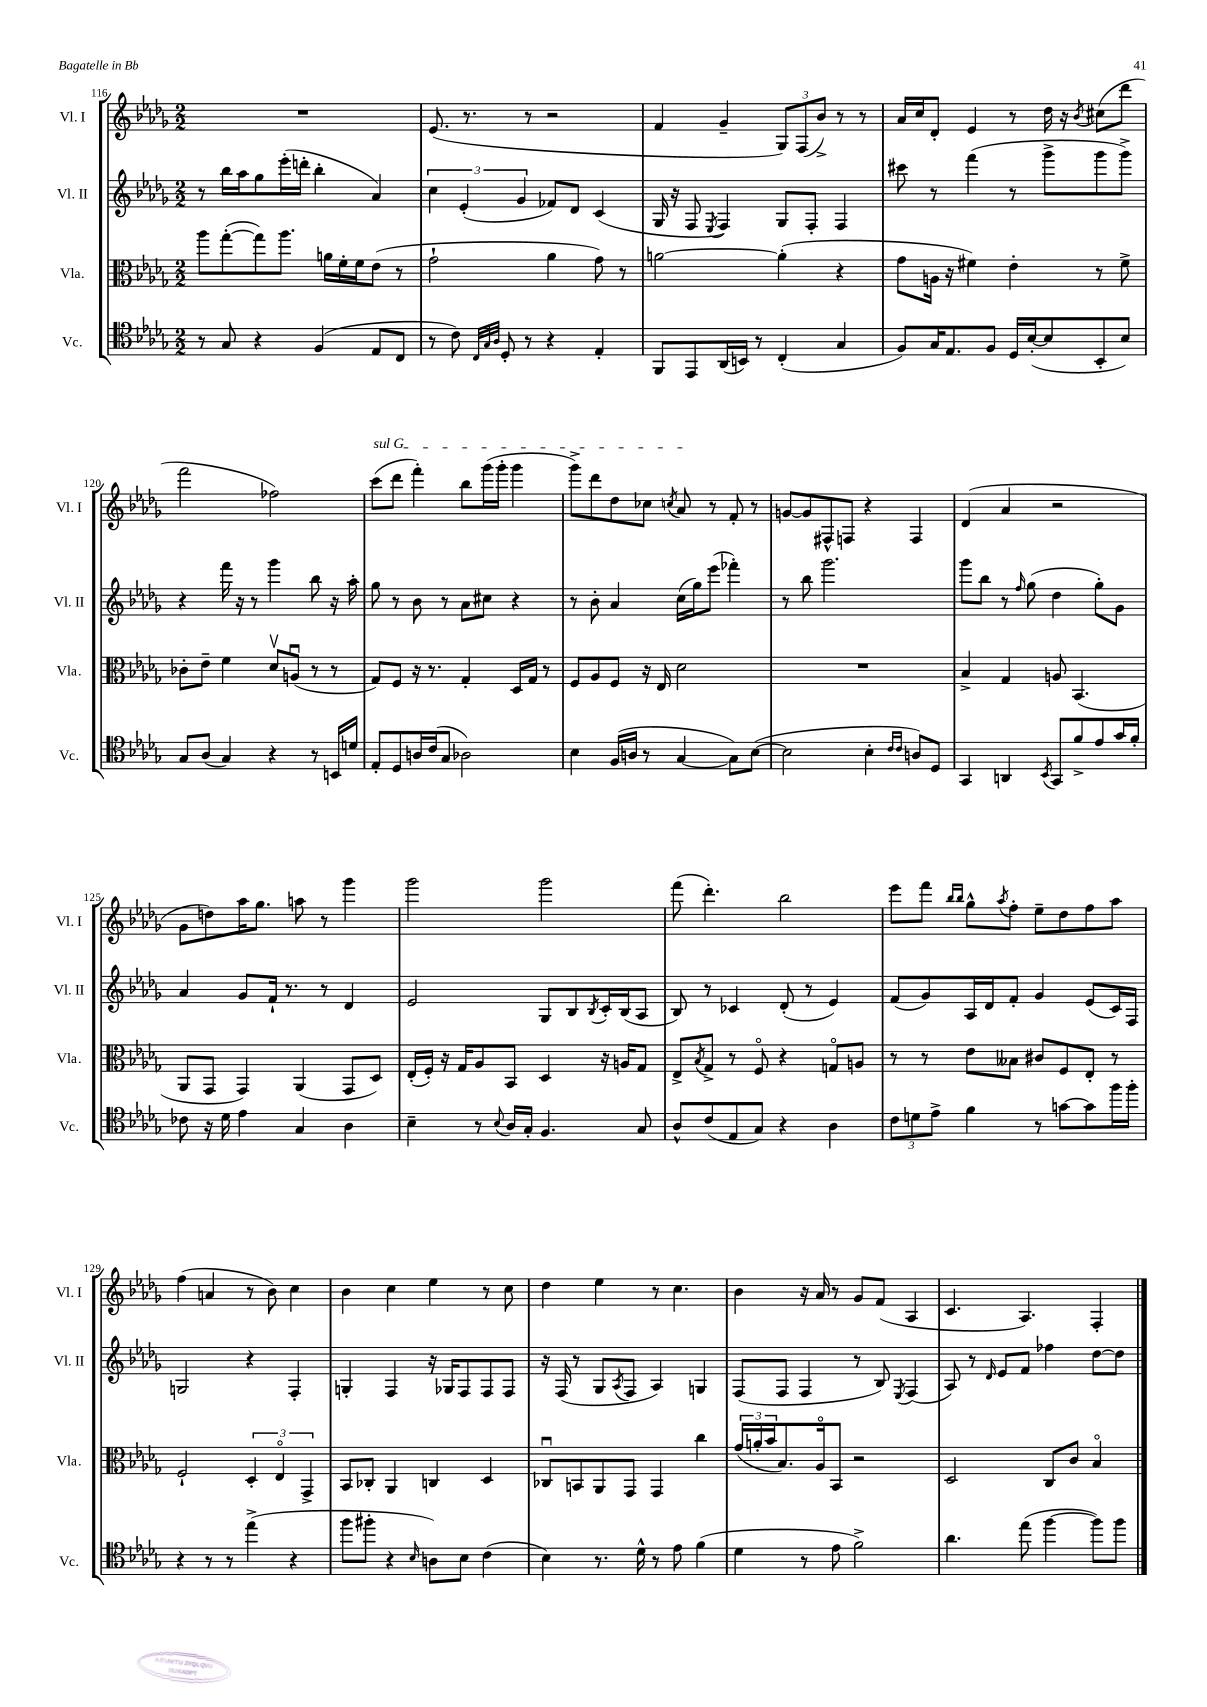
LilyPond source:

<<
\new StaffGroup <<
\new Staff = "s0" \with { instrumentName = "Vl. I" shortInstrumentName = "Vl. I" } {
    \clef treble \key des \major \numericTimeSignature \time 2/2
    R1 |
    ees'8.( r8. r8 r2 |
    f'4 ges'4-- \tuplet 3/2 { ges8) f8( bes'8->) } r8 r8 |
    aes'16 c''16 des'8-. ees'4 r8 des''16 r16 \acciaccatura { bes'8 } cis''8( des'''8 |
    f'''2 fes''2) |
    \once \override TextSpanner.bound-details.left.text = \markup { \italic "sul G" } c'''8\startTextSpan( des'''8 f'''4-.) bes''8 ges'''16( ges'''16-. ges'''4 |
    ges'''8->) des'''8 des''8 ces''8 \acciaccatura { c''8 } aes'8\stopTextSpan r8 f'8-. r8 |
    g'8~ g'8 fis8-^ f8 r4 f4 |
    des'4( aes'4 r2 |
    ges'8 d''8) aes''16 ges''8. a''8 r8 ges'''4 |
    ges'''2 ges'''2 |
    f'''8( des'''4.-.) bes''2 |
    ees'''8 f'''8 \grace { bes''16 bes''16 } ges''8-^ \acciaccatura { aes''8 } f''8-. ees''8-- des''8 f''8 aes''8 |
    f''4( a'4 r8 bes'8) c''4 |
    bes'4 c''4 ees''4 r8 c''8 |
    des''4 ees''4 r8 c''4. |
    bes'4 r16 aes'16 r8 ges'8 f'8( aes4 |
    c'4. aes4.) f4-. \bar "|." |
}
\new Staff = "s1" \with { instrumentName = "Vl. II" shortInstrumentName = "Vl. II" } {
    \clef treble \key des \major \numericTimeSignature \time 2/2
    r8 bes''16 aes''16 ges''8 ees'''16-.( d'''16-. bes''4-. aes'4) |
    \tuplet 3/2 { c''4 ees'4-.( ges'4 } fes'8) des'8 c'4( |
    ges16 r16 f8 \acciaccatura { ees8 } f4) ges8 f8-. f4 |
    cis'''8 r8 f'''4( r8 ges'''8-> ges'''8 ges'''8->) |
    r4 f'''16 r16 r8 ges'''4 bes''8 r16 aes''16-. |
    ges''8 r8 bes'8 r8 aes'8 cis''8 r4 |
    r8 bes'8-. aes'4 c''16( ges''16) ees'''8( fes'''4-.) |
    r8 bes''8 ges'''2. |
    ges'''8 bes''8 r8 \grace { f''16 } ges''8( des''4 ges''8-.) ges'8 |
    aes'4 ges'8 f'16-! r8. r8 des'4 |
    ees'2 ges8 bes8 \acciaccatura { bes8 } c'16-. bes16( aes8 |
    bes8) r8 ces'4 des'8-.( r8 ees'4) |
    f'8( ges'8) aes16 des'16 f'8-. ges'4 ees'8( c'16) f16 |
    g2 r4 f4-. |
    g4-. f4 r16 ges16 f8 f8 f8 |
    r16 f16( r8 ges8 \acciaccatura { aes8 } f8 aes4) g4 |
    f8( f8 f4 r8 bes8) \acciaccatura { ees8 } f4( |
    aes8) r8 \grace { des'16 } ees'8 f'8 fes''4 des''8~ des''8 \bar "|." |
}
\new Staff = "s2" \with { instrumentName = "Vla." shortInstrumentName = "Vla." } {
    \clef alto \key des \major \numericTimeSignature \time 2/2
    aes''8 ges''8~-.( ges''8) aes''8. a'16 f'16-. f'16 ees'8( r8 |
    ges'2-! aes'4 ges'8) r8 |
    a'2~ a'4-.( r4 |
    ges'8 a16 r16 fis'4) ees'4-. r8 fis'8-> |
    ces'8-. ees'8-- f'4 des'8\upbow a8\downbow( r8 r8 |
    ges8) f8 r16 r8. ges4-. des16 ges16 r8 |
    f8 aes8 f8 r16 ees16 des'2 |
    R1 |
    bes4-> ges4 a8 bes,4.( |
    aes,8 ges,8 ges,4) aes,4( ges,8 des8) |
    ees16-.( f16-.) r16 ges16 aes8 bes,8 des4 r16 a16 ges8 |
    ees8-> \acciaccatura { bes8 } ges8-> r8 f8\flageolet r4 g8\flageolet a8 |
    r8 r8 ees'8 beses8 cis'8 f8 ees8-. r8 |
    f2-! \tuplet 3/2 { des4-. ees4\flageolet ges,4-> } |
    bes,8 ces8-. aes,4 c4 des4 |
    ces8\downbow b,8 aes,8 ges,8 ges,4 c''4 |
    \tuplet 3/2 { ges'16( a'16-. bes'16 } bes8.) aes16\flageolet bes,8 r2 |
    des2 c8 c'8 bes4\flageolet \bar "|." |
}
\new Staff = "s3" \with { instrumentName = "Vc." shortInstrumentName = "Vc." } {
    \clef tenor \key des \major \numericTimeSignature \time 2/2
    r8 ges8 r4 f4( ees8 c8 |
    r8 c'8) \grace { c32 ges32 aes32 } des8-. r8 r4 ees4-. |
    f,8 ees,8 aes,16( b,16) r8 c4-.( ges4 |
    f8) ges16 ees8. f8 des16 bes16~-.( bes8 bes,8-. bes8) |
    ges8 aes8( ges4) r4 r8 b,16 d'16 |
    ees8-. des8 a16 c'16( ges8 aes2) |
    bes4 f16( a16 r8 ges4~ ges8) bes8~( |
    bes2 bes4-. \grace { c'16 c'16 } a8) des8 |
    ges,4 a,4 \acciaccatura { bes,8 } ges,8 f'8-> ees'8 ges'16 f'16-. |
    ces'8 r16 des'16 ees'4 ges4 aes4 |
    bes4-- r8 \appoggiatura { bes8 } aes16 ges16-. f4. ges8 |
    aes8-^ c'8( ees8 ges8) r4 aes4 |
    \tuplet 3/2 { c'8 d'8 ees'8-> } f'4 r8 g'8~ g'8 f''16 f''16-. |
    r4 r8 r8 ees''4->( r4 |
    f''8 fis''8-. r4 \grace { bes16 } a8) bes8 c'4( |
    bes4) r8. des'16-^ r8 ees'8 f'4( |
    des'4 r8 ees'8 f'2->) |
    aes'4. ees''8( f''4~ f''8) f''8 \bar "|." |
}
>>
>>
\layout { \context { \Score currentBarNumber = #116 } }
